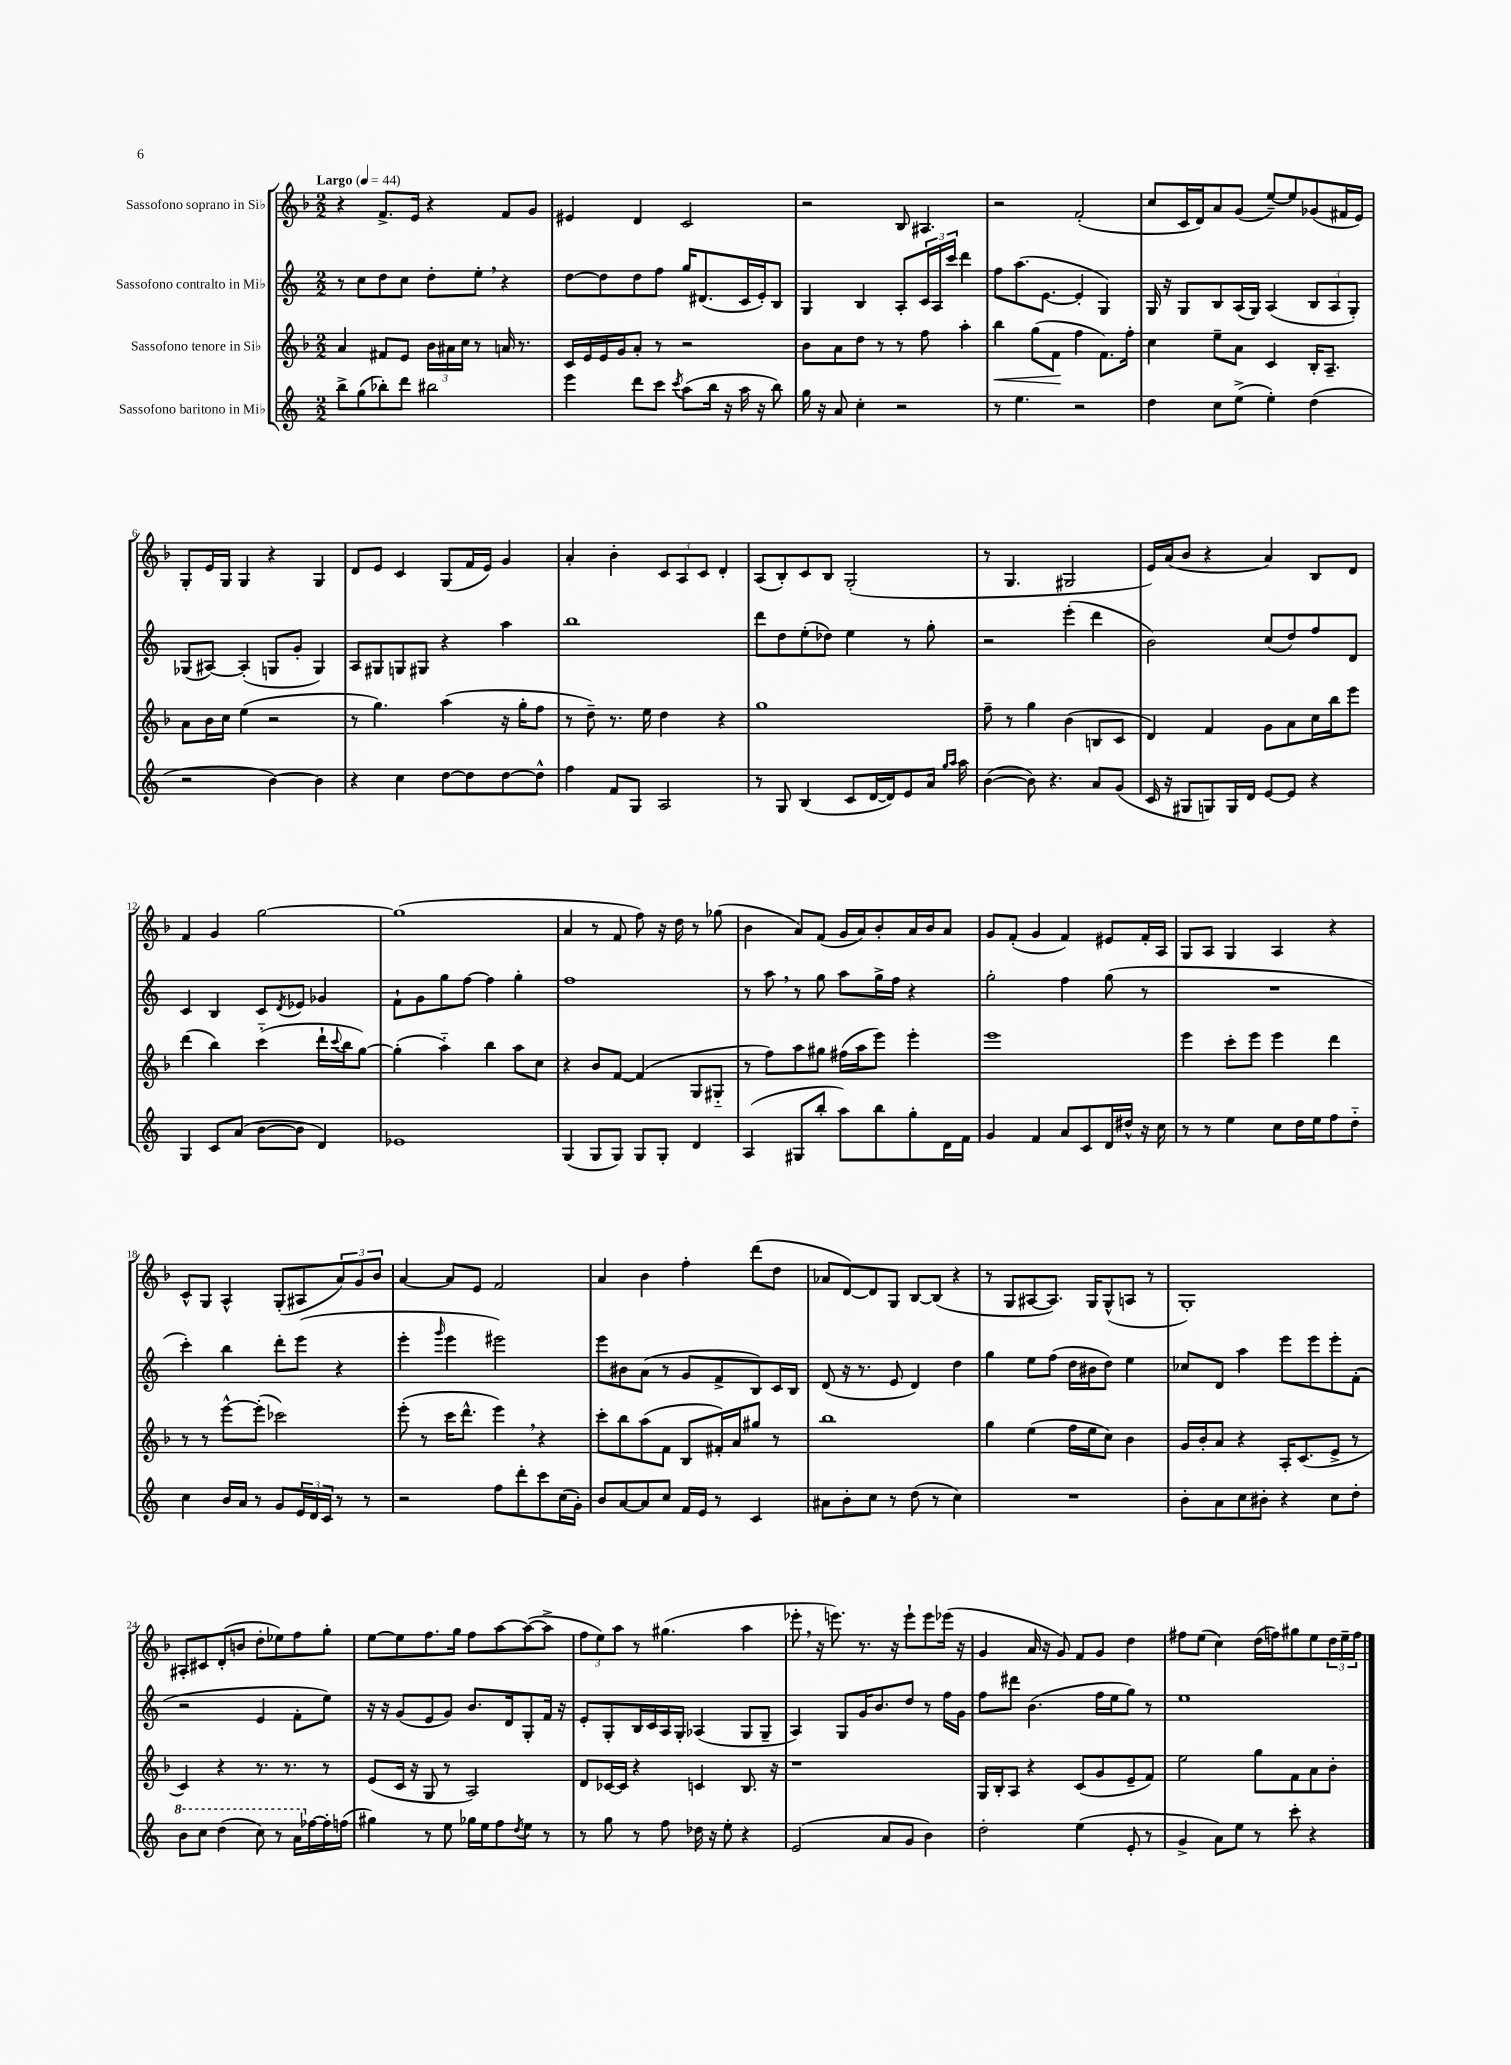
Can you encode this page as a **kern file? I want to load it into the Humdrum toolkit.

**kern	**kern	**dynam	**kern	**kern
*part4	*part3	*part3	*part2	*part1
*staff4	*staff3	*staff3	*staff2	*staff1
*I"Sassofono baritono in Mi♭	*I"Sassofono tenore in Si♭	*	*I"Sassofono contralto in Mi♭	*I"Sassofono soprano in Si♭
*clefG2	*clefG2	*	*clefG2	*clefG2
*k[]	*k[b-]	*	*k[]	*k[b-]
*M2/2	*M2/2	*	*M2/2	*M2/2
*MM44	*MM44	*	*MM44	*MM44
=1	=1	=1	=1	=1
!	!	!	!	!LO:TX:a:B:t=Largo
8bb^\L	4a/	.	8r	4r
(8gg\	.	.	8cc\L	.
8bb-X'\)	8f#X/L	.	8dd\	8.f^/L
8ddd\J	8e/J	.	8cc\J	.
.	.	.	.	16e/Jk
2bb#X\	24b-\LL	.	8dd'\L	4r
.	24a#X\	.	.	.
.	24cc\JJ	.	.	.
.	8r	.	8ee',\J	.
.	16an/	.	4r	8f/L
.	8.r	.	.	.
.	.	.	.	8g/J
=2	=2	=2	=2	=2
4eee\	16c/LL	.	[8dd\L	4e#X/
.	16e/	.	.	.
.	16e/	.	8dd\]	.
.	16g/J	.	.	.
8ddd\L	8a'/J	.	8dd\	4d/
8ccc\J	8r	.	8ff\J	.
8qccc/	.	.	.	.
(8aa\L	2r	.	16gg/KL	2c/
.	.	.	(8.d#X/	.
16bb\Jk	.	.	.	.
16r	.	.	.	.
16aa\	.	.	16c/L	.
16r	.	.	16e'/J)	.
8bb\)	.	.	8B/J	.
=3	=3	=3	=3	=3
16gg\	8b-\L	.	4G/	2r
16r	.	.	.	.
8a/	8a\	.	.	.
4cc'\	8dd\J	.	4B/	.
.	8r	.	.	.
2r	8r	.	8A'/L	8B-/
.	8ff\	.	24c/L	4.A#X/
.	.	.	24A/	.
.	.	.	24ccc/JJ	.
.	4aa'\	.	4ddd\	.
=4	=4	=4	=4	=4
!	!	!LO:HP:b	!	!
8r	4bb-\	<	8ff\L	2r
4.ee\	.	.	(8.aa\	.
.	(8gg\L	.	.	.
.	.	.	[8.e\J	.
.	8f\J	.	.	.
2r	4ff\	[	4e'/]	(2f'/
.	8.f\L)	.	4G/)	.
.	16ff'\Jk	.	.	.
=5	=5	=5	=5	=5
4dd\	4cc\	.	16G/	8cc/L
.	.	.	16r	.
.	.	.	8G/L	16c/L
.	.	.	.	16d/J)
8cc\L	8ee~\L	.	8B/	8a/
(8ee^\J	8a\J	.	(16A/L	(8g/J
.	.	.	16G/JJ)	.
4ee'\)	4c/	.	(4A/	[8ee~/L)
.	.	.	.	8ee/]
(4dd\	16B-'/KL	.	12B/L	(8g-X/
.	8.A~/J	.	.	.
.	.	.	12A/	.
.	.	.	.	16f#X/L
.	.	.	12G'/J)	.
.	.	.	.	16e/JJ)
!!LO:LB:g=z
=6	=6	=6	=6	=6
2r	8a\L	.	(8G-X/L	8G'/L
.	16b-\L	.	[8A#X/J)	16e/L
.	16cc\JJ	.	.	16G/JJ
.	(4ee\	.	(4A#'/]	4G/
[4b\)	2r	.	8Gn/L	4r
.	.	.	8g'/J	.
4b\]	.	.	4G/)	4G/
=7	=7	=7	=7	=7
4r	8r	.	8A/L	8d/L
.	4.gg\)	.	8G#X/	8e/J
4cc\	.	.	8Gn/	4c/
.	.	.	8G#X/J	.
[8dd\L	(4aa\	.	4r	(8G/L
8dd\]	.	.	.	16f/L
.	.	.	.	16e/JJ)
[8dd\	16r	.	4aa\	4g/
.	16gg'\KL	.	.	.
8dd^^\J]	8ff\J	.	.	.
=8	=8	=8	=8	=8
4ff\	8r	.	1bb	4a'/
.	8dd~\)	.	.	.
8f/L	8.r	.	.	4b-'\
8G/J	.	.	.	.
.	16ee\	.	.	.
2A/	4dd\	.	.	12c/L
.	.	.	.	12A/
.	.	.	.	12c/J
.	4r	.	.	4d'/
=9	=9	=9	=9	=9
8r	1gg	.	8ddd\L	(8A/L
8G/	.	.	8dd\	8B-'/)
(4B/	.	.	(8ee'\	8c/
.	.	.	8dd-X\J)	8B-/J
8c/L	.	.	4ee\	(2G'/
[16d/L	.	.	.	.
16d/J])	.	.	.	.
8e/	.	.	8r	.
16a/Jk	.	.	8gg'\	.
16qqgg/LL	.	.	.	.
16qqaa/JJ	.	.	.	.
16aa\	.	.	.	.
=10	=10	=10	=10	=10
([4b\	8ff~\	.	2r	8r
.	8r	.	.	4.G/
8b\])	4gg\	.	.	.
4.r	.	.	.	.
.	(4b-\	.	(4eee'\	2G#X/
8a/L	8Bn/L	.	4ddd\	.
(8g/J	8c/J	.	.	.
=11	=11	=11	=11	=11
16c/	4d/)	.	2b\)	16e/LL)
16r	.	.	.	(16a/J
8G#X/L	.	.	.	8b-/J
8Gn/)	4f/	.	.	4r
16G/L	.	.	.	.
16d/JJ	.	.	.	.
[8e/L	8g\L	.	(8cc/L	4a/)
8e/J]	8a\	.	8dd/)	.
4r	16cc\L	.	8ff/	8B-/L
.	16bb-\J	.	.	.
.	8eee\J	.	8d/J	8d/J
!!LO:LB:g=z
=12	=12	=12	=12	=12
4G/	(4ddd\	.	4c/	4f/
8c/L	4bb-\)	.	4B/	4g/
(8a/J	.	.	.	.
[8b\L	(4ccc\	.	8c/L	[2gg\
.	.	.	8qd/	.
8b\J]	.	.	8e-X/J	.
4d/)	16ddd`\LL	.	4g-X/	.
.	8qqccc/	.	.	.
.	16bb-\J	.	.	.
.	[8gg\J)	.	.	.
=13	=13	=13	=13	=13
1e-X	(4gg'\]	.	8f`\L	(1gg]
.	.	.	8g\	.
.	4aa\)	.	8gg\	.
.	.	.	[8ff\J	.
.	4bb-\	.	4ff\]	.
.	8aa\L	.	4gg'\	.
.	8cc\J	.	.	.
=14	=14	=14	=14	=14
(4G/	4r	.	1ff	4a/
8G/L	8b-/L	.	.	8r
8G/J)	[8f/J	.	.	8f/
8G/L	(4f/]	.	.	8ff\)
8G'/J	.	.	.	16r
.	.	.	.	16dd\
4d/	8G/L	.	.	8r
.	8G#X/J	.	.	(8gg-X\
=15	=15	=15	=15	=15
(4A/	8r	.	8r	4b-\
.	8ff\L)	.	8aa,\	.
8G#X/L	8aa\	.	8r	8a/L)
8bb'/J	8gg#X\J	.	8gg\	(8f/J
8aa\L)	(16ff#X\LL	.	8aa\L	16g/LL
.	16aa\J	.	.	16a/J)
8bb\	8eee\J)	.	16gg^\L	8b-'/
.	.	.	16ff\JJ	.
8gg'\	4eee'\	.	4r	16a/L
.	.	.	.	16b-/J
16d\L	.	.	.	8a/J
16f\JJ	.	.	.	.
=16	=16	=16	=16	=16
4g/	1eee	.	2gg'\	8g/L
.	.	.	.	(8f'/J
4f/	.	.	.	4g/
8a/L	.	.	4ff\	4f/)
8c/	.	.	.	.
16d/L	.	.	(8gg\	8e#X/L
16dd#X^^/JJ	.	.	.	.
16r	.	.	8r	16f'/L
16cc\	.	.	.	16A/JJ
=17	=17	=17	=17	=17
8r	4eee\	.	1r	8G/L
8r	.	.	.	8A/J
4ee\	8ccc'\L	.	.	4G/
.	8eee\J	.	.	.
8cc\L	4eee\	.	.	4A/
16dd\L	.	.	.	.
16ee\J	.	.	.	.
8ff\	4ddd\	.	.	4r
8dd\J	.	.	.	.
!!LO:LB:g=z
=18	=18	=18	=18	=18
4cc\	8r	.	4ccc'\)	8c^^/L
.	8r	.	.	8G/J
16b/LL	[8eee^^\L	.	4bb\	4A^^/
16a/JJ	.	.	.	.
8r	(8eee'\J]	.	.	.
8g/L	2ccc-X\)	.	8ddd'\L	(8G'/L
24e/L	.	.	(8eee\J	8A#X/
24d/	.	.	.	.
24c/JJ	.	.	.	.
8r	.	.	4r	12a/)
.	.	.	.	12g/
8r	.	.	.	.
.	.	.	.	12b-/J
=19	=19	=19	=19	=19
2r	(8eee'\	.	4eee'\	[4a/
.	8r	.	.	.
.	.	.	16qqggg/	.
.	16ccc\KL	.	4eee\	8a/L]
.	8.ddd^^\J	.	.	.
.	.	.	.	8e/J
8ff\L	4eee,\)	.	2eee#X\)	2f/
8ddd'\	.	.	.	.
8ccc\	4r	.	.	.
(16cc\L	.	.	.	.
16g'\JJ)	.	.	.	.
=20	=20	=20	=20	=20
8b/L	8ccc'\L	.	8eee\L	4a/
[8a/	8bb-\	.	8b#X\	.
8a/]	(8aa\	.	(8a\J	4b-\
8cc/J	8f\J	.	8r	.
16f/LL	8B-/L	.	8g/L	4ff'\
16e/JJ	.	.	.	.
8r	16f#X'/L)	.	8f^/	.
.	16a/J	.	.	.
4c/	8gg#X/J	.	8B/)	(8ddd\L
.	8r	.	16c/L	8dd\J
.	.	.	16B/JJ	.
=21	=21	=21	=21	=21
8a#X\L	1bb-	.	(8d/	8a-X/L
8b'\	.	.	16r	[8d/)
.	.	.	8.r	.
8cc\J	.	.	.	8d/]
8r	.	.	8e/	8G/J
(8dd\	.	.	4d/)	[8B-/L
8r	.	.	.	(8B-/J]
4cc\)	.	.	4dd\	4r
=22	=22	=22	=22	=22
1r	4gg\	.	4gg\	8r
.	.	.	.	8G/L
.	(4ee\	.	8ee\L	[8A#X/
.	.	.	(8ff\J	8.A#/J])
.	16ff\LL	.	16dd\LL	.
.	16ee\J	.	16b#X\J	16G/KL
.	8cc\J)	.	8dd\J)	(8G^^/
.	4b-\	.	4ee\	8An/J
.	.	.	.	8r
=23	=23	=23	=23	=23
8b'\L	16g/LL	.	8cc-X/L	1G')
.	16b-'/J	.	.	.
8a\	8a/J	.	8d/J	.
8cc\	4r	.	4aa\	.
8b#X'\J	.	.	.	.
4r	16A'/KL	.	8eee\L	.
.	(8.c/	.	.	.
.	.	.	8eee\	.
8cc\L	8e^/J	.	8eee'\	.
8dd'\J	8r	.	(8f'\J	.
!!LO:LB:g=z
=24	=24	=24	=24	=24
*8va	*	*	*	*
8bb\L	4c/)	.	2r	8A#X'/L
8ccc\J	.	.	.	8c#X/
(4ddd\	4r	.	.	(8d'/
.	.	.	.	8bn/J
8ccc\)	8.r	.	4e/	8dd'\L
8r	.	.	.	8ee-X\)
.	8.r	.	.	.
16aa\LL	.	.	8f'\L	8ff\
*X8va	*	*	*	*
[16ff-X\	.	.	.	.
16ff-'\]	8r	.	8ee\J)	8gg'\J
(16ffn\JJ	.	.	.	.
=25	=25	=25	=25	=25
4gg#X\)	(8e/L	.	16r	[8ee\L
.	.	.	16r	.
.	16c/Jk	.	(8g/L	8ee\]
.	16r	.	.	.
8r	8G/	.	8e/	8.ff\
8ee\	8r	.	8g/J)	.
.	.	.	.	16gg\Jk
16gg-X\LL	2A/)	.	8.b/L	8ff\L
16ee\J	.	.	.	.
8ff\	.	.	.	[8aa\
.	.	.	16d/k	.
8qdd/	.	.	.	.
8ee\J	.	.	8G'/	(8aa\_
8r	.	.	16f/Jk	8aa^\J]
.	.	.	16r	.
=26	=26	=26	=26	=26
8r	8d/L	.	8e'/L	12ff\L
.	.	.	.	12ee\)
8gg\	[16c-X/L	.	8G'/	.
.	.	.	.	12aa\J
.	16c-/JJ]	.	.	.
8r	4r	.	16B/L	8r
.	.	.	16c/	.
8ff\	.	.	16A/	(4.gg#X\
.	.	.	16G'/JJ	.
16dd-X\	4cn/	.	(4A-X/	.
16r	.	.	.	.
8ee'\	.	.	.	.
4r	8.B-/	.	8G/L	4aa\
.	.	.	8G~/J	.
.	16r	.	.	.
=27	=27	=27	=27	=27
(2e/	1r	.	4A/)	8eee-X',\
.	.	.	.	16r
.	.	.	.	8.eeen\)
.	.	.	8G/L	.
.	.	.	16g/K	8.r
.	.	.	8.b/	.
8a/L	.	.	.	.
.	.	.	.	16r
8g/J	.	.	8dd/J	8eee`\L
4b\)	.	.	8r	8eee\
.	.	.	16ff\LL	(16eee-X\Jk
.	.	.	16g\JJ	16r
=28	=28	=28	=28	=28
2dd'\	16G/LL	.	8ff\L	4g/
.	16B-'/J	.	.	.
.	8A/J	.	8ddd#X\J	.
.	4r	.	(4.b\	16a/
.	.	.	.	16r
.	.	.	.	8g/)
(4ee\	(8c/L	.	.	8f/L
.	8g/	.	16ff\LL	8g/J
.	.	.	16ee\J	.
8e'/	8e~/	.	8gg\J)	4dd\
8r	8f/J)	.	8r	.
=29	=29	=29	=29	=29
4g^/	2ee\	.	1ee	8ff#X\L
.	.	.	.	(8ee\J
8a\L)	.	.	.	4cc\)
8ee\J	.	.	.	.
8r	8gg\L	.	.	(16dd\LL
.	.	.	.	16ffn\J)
8ccc'\	8f\	.	.	8gg#X\
4r	8a\	.	.	8ee\
.	8b-'\J	.	.	24dd\L
.	.	.	.	24ee~\
.	.	.	.	24ff\JJ
==	==	==	==	==
*-	*-	*-	*-	*-
